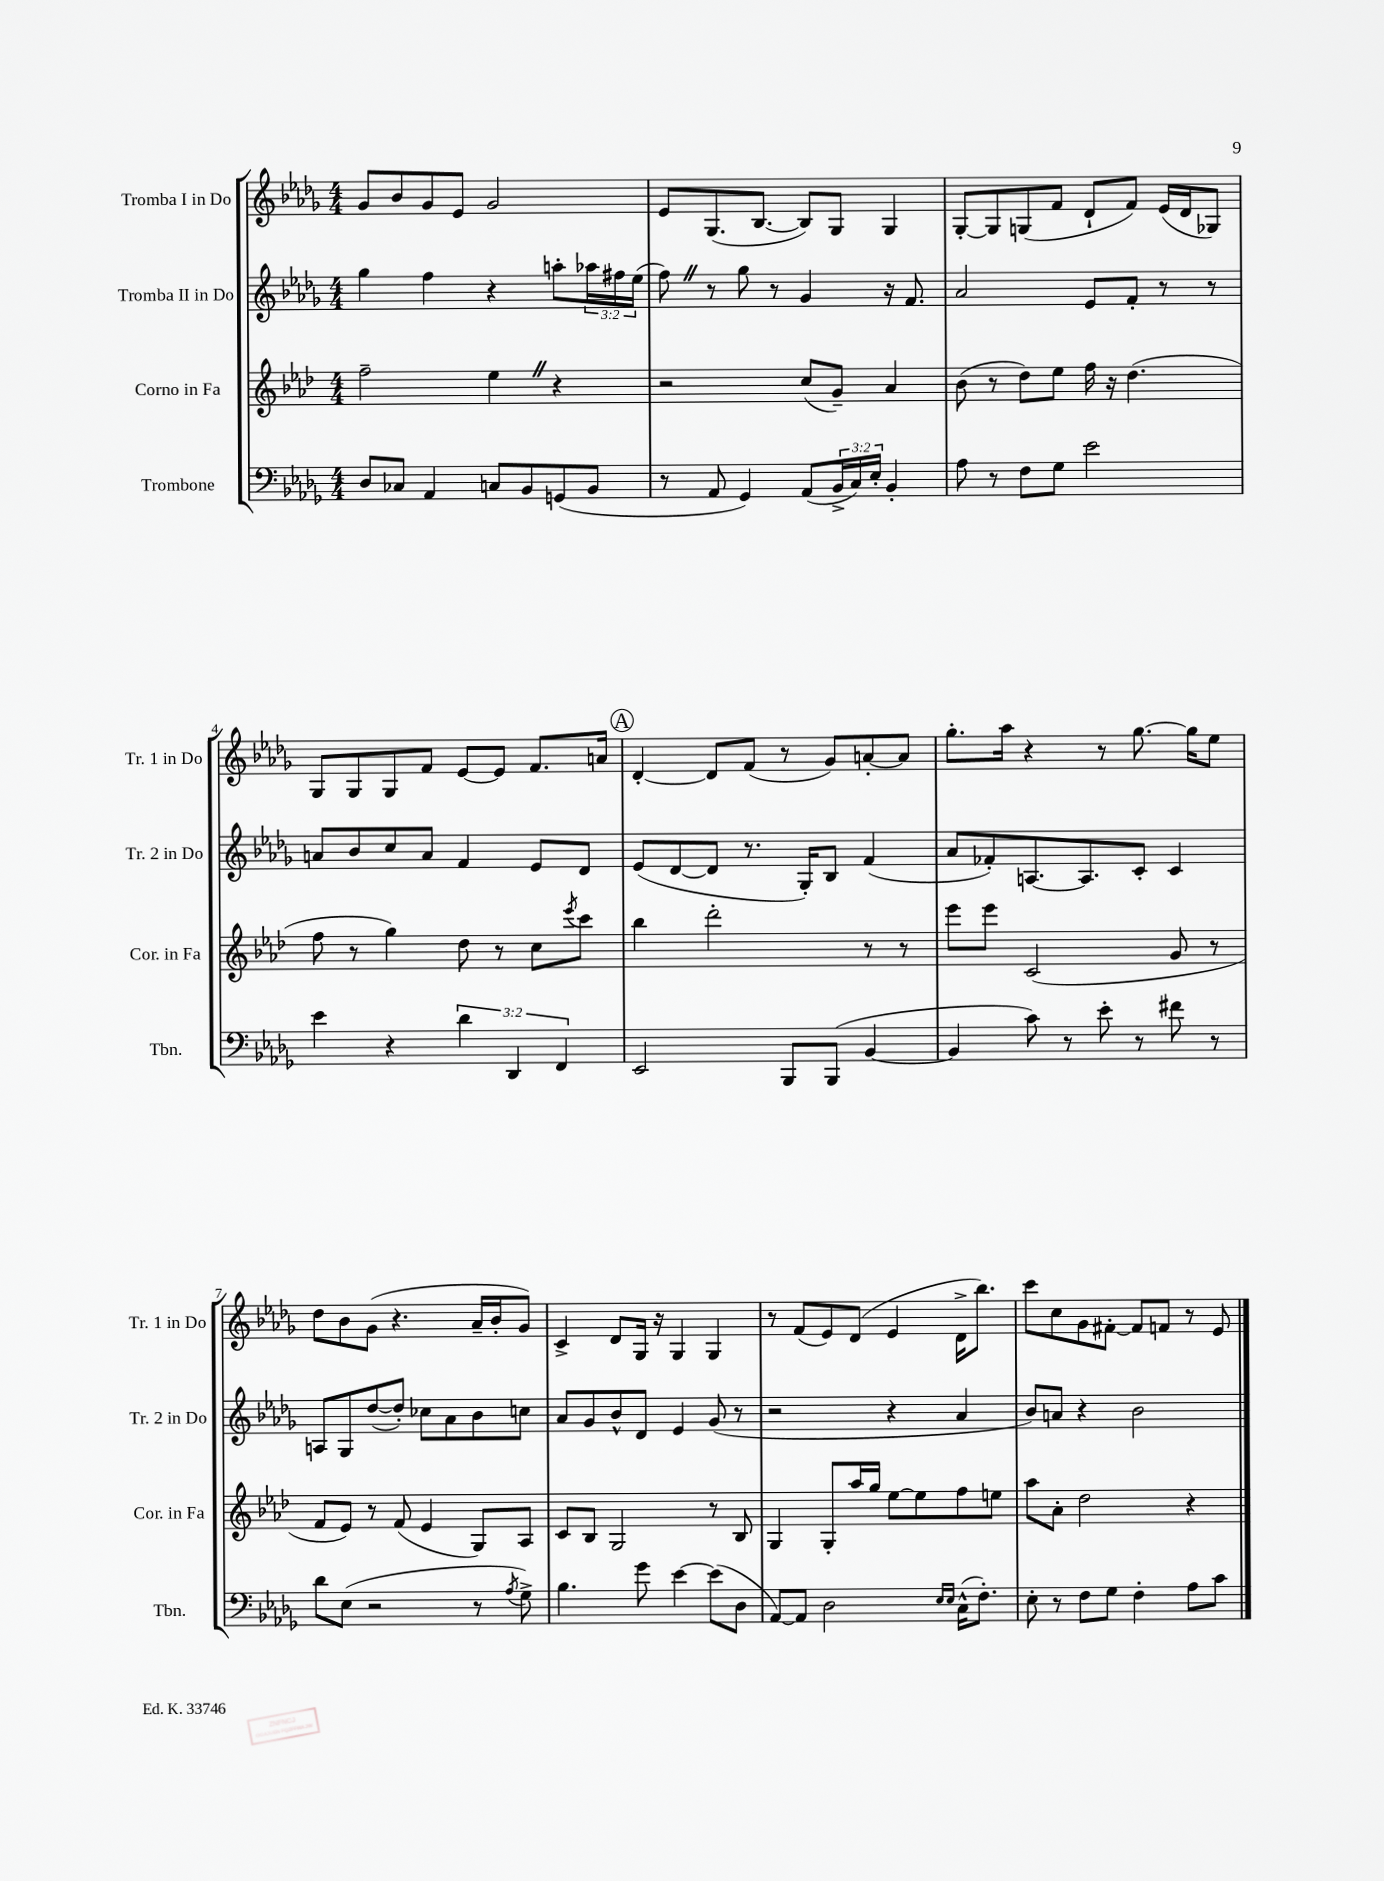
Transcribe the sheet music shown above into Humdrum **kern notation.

**kern	**kern	**kern	**kern
*part4	*part3	*part2	*part1
*staff4	*staff3	*staff2	*staff1
*I"Trombone	*I"Corno in Fa	*I"Tromba II in Do	*I"Tromba I in Do
*I'Tbn.	*I'Cor. in Fa	*I'Tr. 2 in Do	*I'Tr. 1 in Do
*clefF4	*clefG2	*clefG2	*clefG2
*k[b-e-a-d-g-]	*k[b-e-a-d-]	*k[b-e-a-d-g-]	*k[b-e-a-d-g-]
*M4/4	*M4/4	*M4/4	*M4/4
=1	=1	=1	=1
8D-/L	2ff~\	4gg-\	8g-/L
8C-X/J	.	.	8b-/
4AA-/	.	4ff\	8g-/
.	.	.	8e-/J
8Cn/L	4ee-Z\	4r	2g-/
8BB-/	.	.	.
(8GGn/	4r	8aan'\L	.
8BB-/J	.	24aa-X\L	.
.	.	24ff#X\	.
.	.	(24ee-\JJ	.
=2	=2	=2	=2
8r	2r	8ffZ\)	8e-/L
8AA-/	.	8r	(8.G-/
4GG-/)	.	8gg-\	.
.	.	.	[8.B-/J
.	.	8r	.
(8AA-/L	(8cc/L	4g-/	8B-/L])
24BB-^/L	8g~/J)	.	8G-/J
24C/)	.	.	.
24E-'/JJ	.	.	.
4BB-'/	4a-/	16r	4G-/
.	.	8.f/	.
=3	=3	=3	=3
8A-\	(8b-\	2a-/	[8G-'/L
8r	8r	.	8G-/]
8F\L	8dd-\L)	.	(8Gn/
8G-\J	8ee-\J	.	8f/J
2e-\	16ff\	8e-/L	8d-`/L
.	16r	.	.
.	(4.dd-\	8f'/J	8f/J)
.	.	8r	(16e-/LL
.	.	.	16d-/J
.	.	8r	8G-X/J)
!!LO:LB:g=z
=4	=4	=4	=4
4e-\	8ff\	8an/L	8G-/L
.	8r	8b-/	8G-/
4r	4gg\)	8cc/	8G-/
.	.	8a/J	8f/J
6d-\	8dd-\	4f/	[8e-/L
.	8r	.	8e-/J]
6DD-/	.	.	.
.	8cc\L	8e-/L	8.f/L
6FF/	.	.	.
.	8qeee-/	.	.
.	8ccc\J	8d-/J	.
.	.	.	16an/Jk
!!LO:REH:place=s1:t=A
=5	=5	=5	=5
2EE-/	4bb-\	(8e-/L	[4d-'/
.	.	[8d-/	.
.	2ddd-'\	8d-/J]	8d-/L]
.	.	8.r	(8f/J
8BBB-/L	.	.	8r
.	.	16G-'/KL)	.
(8BBB-/J	.	8B-/J	8g-/L)
[4BB-/	8r	(4f/	[8an'/
.	8r	.	8a/J]
=6	=6	=6	=6
4BB-/]	8eee-\L	8a-/L	8.gg-'\L
.	8eee-\J	8f-X'/)	.
.	.	.	16aa-\Jk
8c\)	(2c/	[8.An/	4r
8r	.	.	.
.	.	8.A/]	.
8e-'\	.	.	8r
8r	.	8c'/J	[8.gg-\
8f#X\	8g/	4c/	.
.	.	.	16gg-\KL]
8r	8r	.	8ee-\J
!!LO:LB:g=z
=7	=7	=7	=7
8d-\L	8f/L	8An/L	8dd-\L
(8E-\J	8e-/J)	8G-/	8b-\
2r	8r	([8dd-/	(8g-\J
.	(8f/	8dd-'/J])	4.r
.	4e-/	8cc-X\L	.
.	.	8a-\	.
8r	8G/L)	8b-\	16a-~/LL
.	.	.	16b-'/J
8qA-/	.	.	.
8G-^\)	8A-/J	8ccn\J	8g-/J)
=8	=8	=8	=8
4.B-\	8c/L	8a-/L	4c^/
.	8B-/J	8g-/	.
.	2G/	8b-^^/	8d-/L
8g-\	.	8d-/J	16G-/Jk
.	.	.	16r
[4e-\	.	4e-/	4G-/
(8e-\L]	8r	(8g-/	4G-/
8D-\J	8B-/	8r	.
=9	=9	=9	=9
[8AA-/L)	4G/	2r	8r
8AA-/J]	.	.	(8f/L
2D-\	8G'/L	.	8e-/)
.	16aa-/L	.	(8d-/J
.	16gg/JJ	.	.
.	[8ee-\L	4r	4e-/
.	8ee-\]	.	.
16qqE-/LL	.	.	.
16qqE-/JJ	.	.	.
(16C^^\KL	8ff\	4a-/	16d-^\KL
8.F'\J)	.	.	8.bb-\J)
.	8een\J	.	.
=10	=10	=10	=10
8E-'\	8aa-\L	8b-/L)	8ccc\L
8r	8a-'\J	8an/J	8cc\
8F\L	2dd-\	4r	8g-\
8G-\J	.	.	[8f#X'\J
4F'\	.	2b-\	8f#/L]
.	.	.	8fn/J
8A-\L	4r	.	8r
8c\J	.	.	8e-/
==	==	==	==
*-	*-	*-	*-
